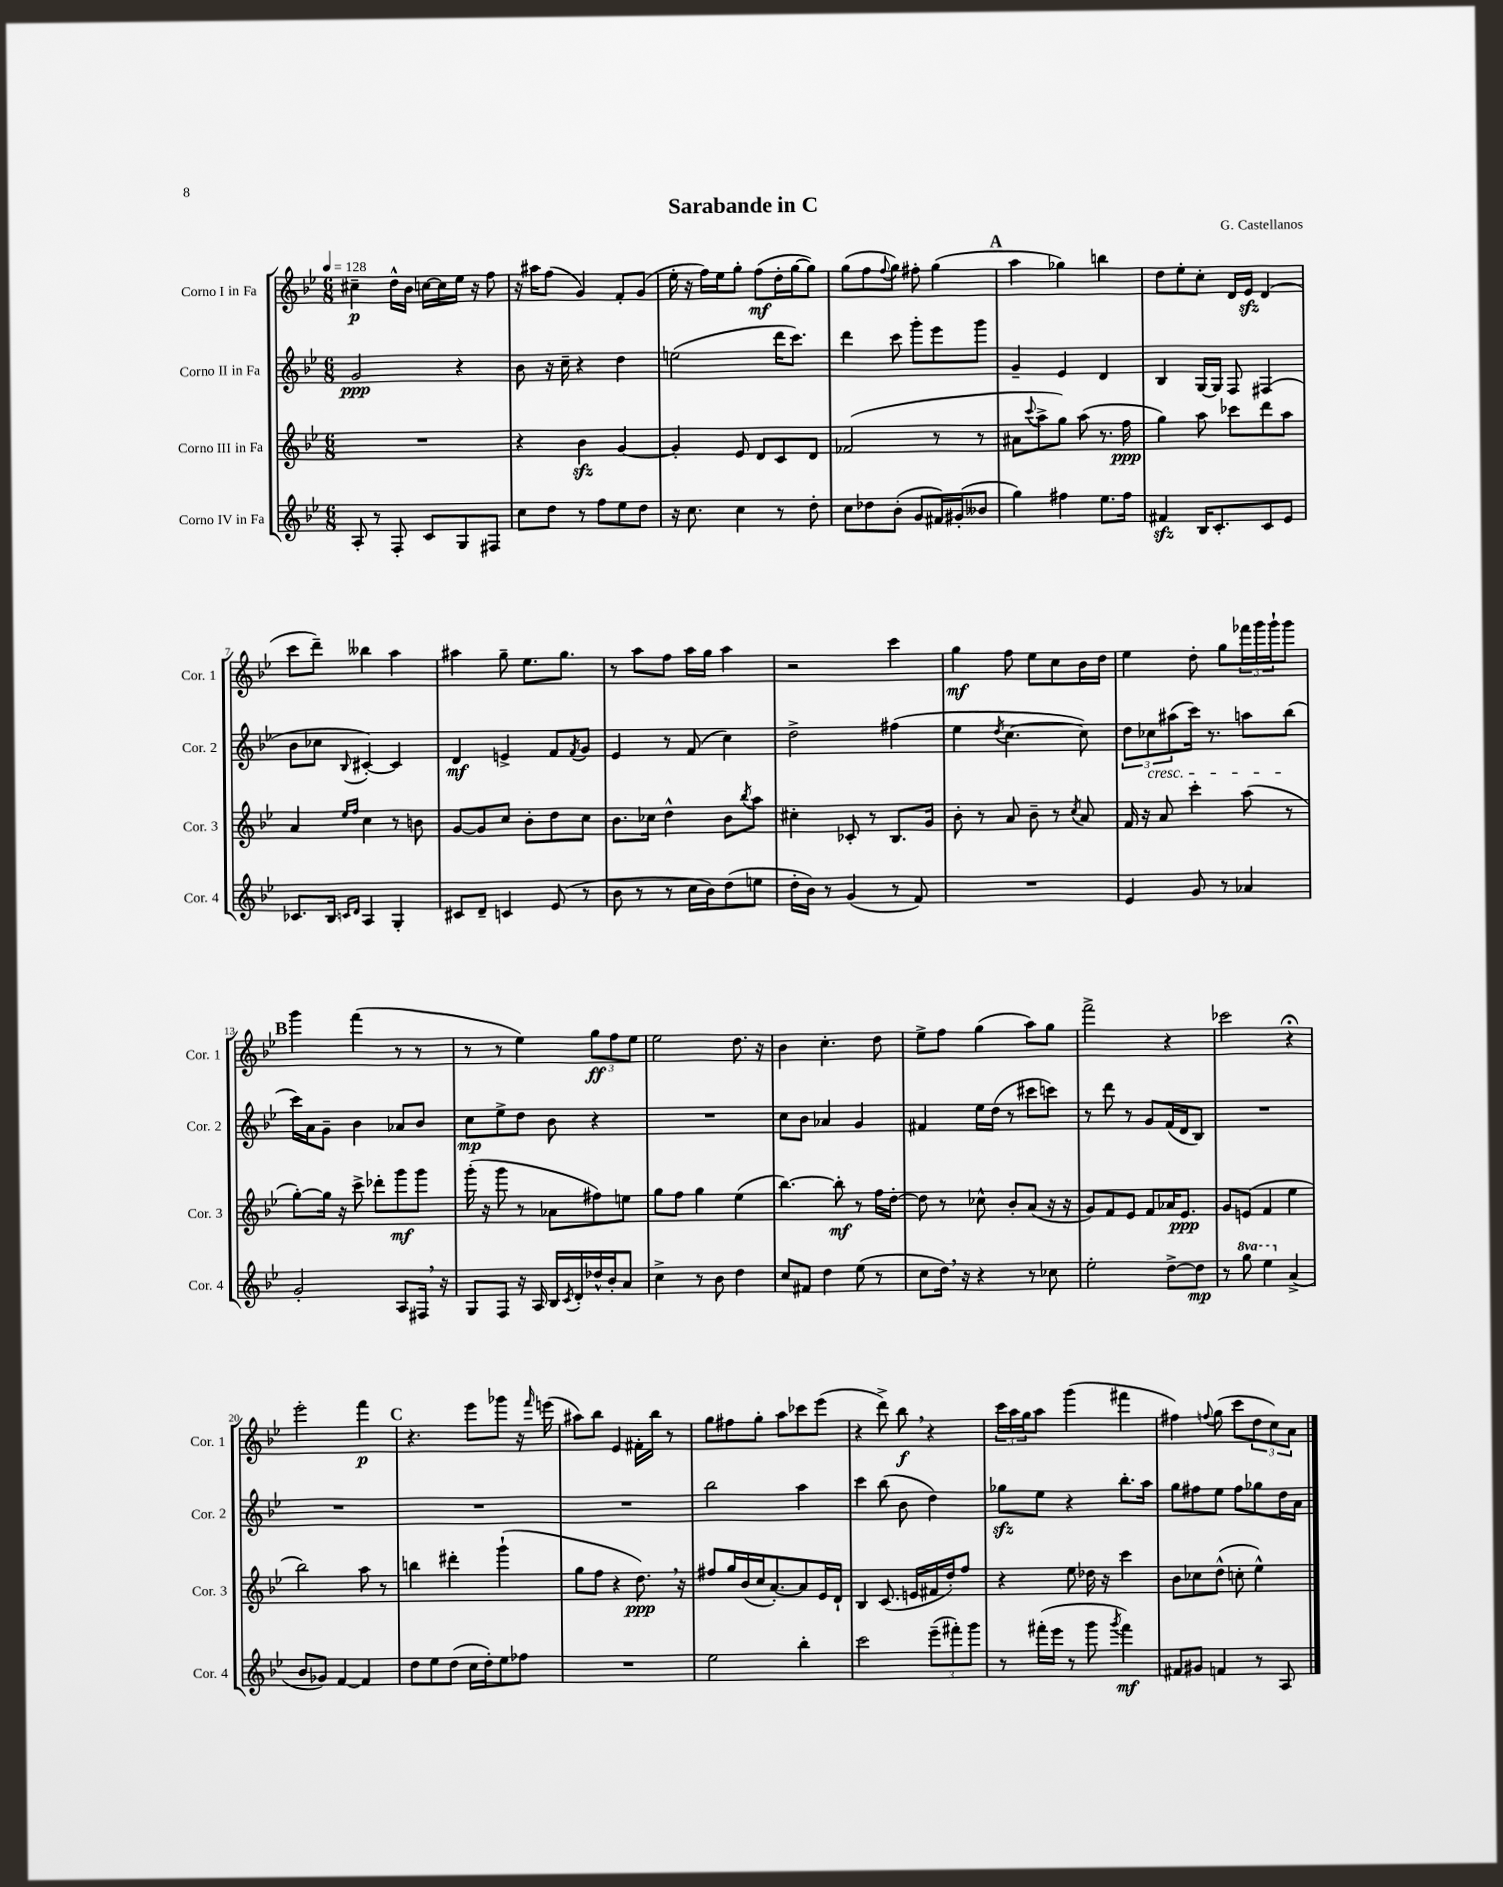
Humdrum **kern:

**kern	**dynam	**kern	**dynam	**kern	**dynam	**kern	**dynam
*part4	*part4	*part3	*part3	*part2	*part2	*part1	*part1
*staff4	*staff4	*staff3	*staff3	*staff2	*staff2	*staff1	*staff1
*I"Corno IV in Fa	*	*I"Corno III in Fa	*	*I"Corno II in Fa	*	*I"Corno I in Fa	*
*I'Cor. 4	*	*I'Cor. 3	*	*I'Cor. 2	*	*I'Cor. 1	*
*clefG2	*	*clefG2	*	*clefG2	*	*clefG2	*
*k[b-e-]	*	*k[b-e-]	*	*k[b-e-]	*	*k[b-e-]	*
*M6/8	*	*M6/8	*	*M6/8	*	*M6/8	*
*MM128	*	*MM128	*	*MM128	*	*MM128	*
=1	=1	=1	=1	=1	=1	=1	=1
8A'/	.	2.r	.	2g/	ppp	4cc#X~\	p
8r	.	.	.	.	.	.	.
8F'/	.	.	.	.	.	16dd^^\LL	.
.	.	.	.	.	.	16b-\JJ	.
8c/L	.	.	.	.	.	[16ccn\LL	.
.	.	.	.	.	.	16cc\]	.
8G/	.	.	.	4r	.	16ee-\JJ	.
.	.	.	.	.	.	16r	.
8F#X/J	.	.	.	.	.	8ff\	.
=2	=2	=2	=2	=2	=2	=2	=2
8cc\L	.	4r	.	8b-\	.	16r	.
.	.	.	.	.	.	16aa#X\KL	.
8dd\J	.	.	.	16r	.	(8ff\J	.
.	.	.	.	16cc~\	.	.	.
8r	.	4b-zz\	.	4r	.	4g/)	.
8ff\L	.	.	.	.	.	.	.
8ee-\	.	[4g/	.	4dd\	.	8f'/L	.
8dd\J	.	.	.	.	.	(8g/J	.
=3	=3	=3	=3	=3	=3	=3	=3
16r	.	4g'/]	.	(2een\	.	16ee-'\	.
8.cc\	.	.	.	.	.	16r	.
.	.	.	.	.	.	16ff\LL)	.
.	.	.	.	.	.	16ee-\J	.
4cc\	.	8e-/	.	.	.	8gg'\J	.
.	.	8d/L	.	.	.	(8ff\L	mf
8r	.	8c/	.	16ddd\KL	.	16dd'\L	.
.	.	.	.	8.ccc\J)	.	[16gg\J	.
8dd'\	.	8d/J	.	.	.	8gg\J])	.
=4	=4	=4	=4	=4	=4	=4	=4
8cc\L	.	(2f-X/	.	4ddd\	.	(8gg\L	.
8dd-X\	.	.	.	.	.	8ff\	.
.	.	.	.	.	.	8qqff/	.
(8b-'\J	.	.	.	8ccc\	.	8gg\J)	.
8g/L	.	.	.	8ggg'\L	.	8ff#X'\	.
16f#X/L)	.	8r	.	8eee-\	.	(4gg\	.
(16g#X'/J	.	.	.	.	.	.	.
8b--X/J	.	8r	.	8ggg\J	.	.	.
!!LO:REH:place=s1:t=A
=5	=5	=5	=5	=5	=5	=5	=5
4gg\)	.	8a#X\L	.	4g~/	.	4aa\	.
.	.	8qqccc/	.	.	.	.	.
.	.	8aa^\	.	.	.	.	.
4ff#X\	.	8gg\J)	.	4e-/	.	4gg-X\)	.
.	.	(8aa\	.	.	.	.	.
8.ee-\L	.	8.r	.	4d/	.	4bbn\	.
16ff#\Jk	.	16ff\	ppp	.	.	.	.
=6	=6	=6	=6	=6	=6	=6	=6
4f#Xzz/	.	4gg\)	.	4B-/	.	8dd\L	.
.	.	.	.	.	.	8ee-'\	.
16B-/KL	.	8aa\	.	[16G/LL	.	8cc'\J	.
8.c'/	.	.	.	16G/JJ]	.	.	.
.	.	8ccc-X\L	.	8F/	.	16d/LL	.
.	.	.	.	.	.	16e-zz/JJ	.
8c/	.	8ddd\	.	(4F#X/	.	(4d/	.
8e-/J	.	8aa\J	.	.	.	.	.
!!LO:LB:g=z
=7	=7	=7	=7	=7	=7	=7	=7
8.c-X/L	.	4a/	.	8b-\L	.	8ccc\L	.
.	.	.	.	8cc-X\J	.	8ddd~\J)	.
16B-/Jk	.	.	.	.	.	.	.
16qqcn/LL	.	16qqee-/LL	.	.	.	.	.
16qqd/JJ	.	16qqff/JJ	.	8qqB-/	.	.	.
4A/	.	4cc\	.	[4c#X'/)	.	4bb--X\	.
4G'/	.	8r	.	4c#/]	.	4aa\	.
.	.	8bn\	.	.	.	.	.
=8	=8	=8	=8	=8	=8	=8	=8
8c#X/L	.	[8g/L	.	4d/	mf	4aa#X\	.
8d~/J	.	8g/]	.	.	.	.	.
4cn/	.	8cc/J	.	4en^/	.	8gg~\	.
.	.	8b-'\L	.	.	.	8.ee-\L	.
(8e-/	.	8dd\	.	8f/L	.	.	.
.	.	.	.	.	.	8.gg\J	.
.	.	.	.	8qf/	.	.	.
8r	.	8cc\J	.	8g/J	.	.	.
=9	=9	=9	=9	=9	=9	=9	=9
8b-\	.	8.b-\L	.	4e-/	.	8r	.
8r	.	.	.	.	.	8aa\L	.
.	.	16cc-X\Jk	.	.	.	.	.
8r	.	4dd^^\	.	8r	.	8ff\J	.
16cc\LL	.	.	.	(8f/	.	16aa\LL	.
16b-\J)	.	.	.	.	.	16gg\JJ	.
(8dd\	.	8b-\L	.	4cc\)	.	4aa\	.
.	.	8qbb-/	.	.	.	.	.
8een\J	.	8aa\J	.	.	.	.	.
=10	=10	=10	=10	=10	=10	=10	=10
16dd'\LL	.	4cc#X'\	.	2dd^\	.	2r	.
16b-\JJ)	.	.	.	.	.	.	.
8r	.	.	.	.	.	.	.
(4g/	.	8c-X'/	.	.	.	.	.
.	.	8r	.	.	.	.	.
8r	.	8.B-/L	.	(4ff#X\	.	4ccc\	.
8f/)	.	.	.	.	.	.	.
.	.	16g/Jk	.	.	.	.	.
=11	=11	=11	=11	=11	=11	=11	=11
2.r	.	8b-'\	.	4ee-\	.	4gg\	mf
.	.	8r	.	.	.	.	.
.	.	.	.	8qdd/	.	.	.
.	.	8a/	.	[4.cc\	.	8ff\	.
.	.	8b-~\	.	.	.	8ee-\L	.
.	.	8r	.	.	.	8cc\	.
.	.	8qcc/	.	.	.	.	.
.	.	8a/	.	8cc\])	.	16b-\L	.
.	.	.	.	.	.	16dd\JJ	.
=12	=12	=12	=12	=12	=12	=12	=12
4e-/	.	16f/	.	12dd\L	.	4ee-\	.
.	.	16r	.	.	.	.	.
!	!	!	!	!LO:TX:b:i:t=cresc.	!	!	!
.	.	.	.	12cc-X\	.	.	.
.	.	8a/	.	.	.	.	.
.	.	.	.	(12aa#X\	.	.	.
8g/	.	4ccc'\	.	16ccc\Jk)	.	8dd'\	.
.	.	.	.	8.r	.	.	.
8r	.	.	.	.	.	8gg\L	.
4a-X/	.	(8aa\	.	8aan\L	.	24fff-X\L	.
.	.	.	.	.	.	24ggg\	.
.	.	.	.	.	.	24ggg`\J	.
.	.	8r	.	(8bb-\J	.	8ggg\J	.
!!LO:LB:g=z
!!LO:REH:place=s1:t=B
=13	=13	=13	=13	=13	=13	=13	=13
2g'/	.	[8gg'\L)	.	16ccc\LL)	.	4ggg\	.
.	.	.	.	16a\J	.	.	.
.	.	16gg\Jk]	.	8g~\J	.	.	.
.	.	16r	.	.	.	.	.
.	.	8ccc^\	.	4b-\	.	(4fff\	.
.	.	8ddd-X'\L	.	.	.	.	.
8A/L	.	8ggg\	mf	8a-X/L	.	8r	.
16F#X,/Jk	.	8ggg\J	.	8b-/J	.	8r	.
16r	.	.	.	.	.	.	.
=14	=14	=14	=14	=14	=14	=14	=14
8G/L	.	(16ggg'\	.	8cc\L	mp	8r	.
.	.	16r	.	.	.	.	.
8F/J	.	8ggg\	.	8ee-^\	.	8r	.
16r	.	8r	.	8dd\J	.	4ee-\)	.
16A/	.	.	.	.	.	.	.
16B-/LL	.	8a-X\L	.	8b-\	.	.	.
8qc/	.	.	.	.	.	.	.
16d'/	.	.	.	.	.	.	.
16dd-X^^/	.	8ff#X\)	.	4r	.	12gg\L	ff
16b-'/J	.	.	.	.	.	.	.
.	.	.	.	.	.	12ff\	.
8a/J	.	8een\J	.	.	.	.	.
.	.	.	.	.	.	12ee-\J	.
=15	=15	=15	=15	=15	=15	=15	=15
4cc^\	.	8gg\L	.	2.r	.	2ee-\	.
.	.	8ff\J	.	.	.	.	.
8r	.	4gg\	.	.	.	.	.
8b-\	.	.	.	.	.	.	.
4dd\	.	(4ee-\	.	.	.	8.dd\	.
.	.	.	.	.	.	16r	.
=16	=16	=16	=16	=16	=16	=16	=16
8cc/L	.	[4.bb-\)	.	8cc\L	.	4b-\	.
8f#X/J	.	.	.	8b-\J	.	.	.
4dd\	.	.	.	4a-X/	.	4.cc'\	.
.	.	8bb-'\]	mf	.	.	.	.
(8ee-\	.	8r	.	4g/	.	.	.
8r	.	16ff\LL	.	.	.	8dd\	.
.	.	[16dd'\JJ	.	.	.	.	.
=17	=17	=17	=17	=17	=17	=17	=17
8cc\L	.	8dd\]	.	4f#X/	.	8ee-^\L	.
16dd,\Jk)	.	8r	.	.	.	8ff\J	.
16r	.	.	.	.	.	.	.
4r	.	8cc-X^^\	.	16ee-\LL	.	(4gg\	.
.	.	.	.	(16dd\JJ	.	.	.
.	.	8b-'/L	.	8r	.	.	.
8r	.	(8a/J	.	8ccc#X\L	.	8aa\L)	.
8cc-X\	.	16r	.	8cccn\J)	.	8gg\J	.
.	.	16r	.	.	.	.	.
=18	=18	=18	=18	=18	=18	=18	=18
2ee-'\	.	8g/L)	.	8r	.	2fff^\	.
.	.	8f/	.	8ddd\	.	.	.
.	.	8e-/J	.	8r	.	.	.
.	.	8f/L	.	8g/L	.	.	.
[8dd^\L	.	16a-X/K	.	(16f/L	.	4r	.
.	.	8.e-/J	ppp	16d/J	.	.	.
8dd\J]	mp	.	.	8B-/J)	.	.	.
=19	=19	=19	=19	=19	=19	=19	=19
8r	.	8g/L	.	2.r	.	2ccc-X\	.
*8va	*	*	*	*	*	*	*
8ggg\	.	(8en/J	.	.	.	.	.
4eee-\	.	4f/	.	.	.	.	.
*X8va	*	*	*	*	*	*	*
(4a^/	.	4ee-\	.	.	.	4r;<	.
!!LO:LB:g=z
=20	=20	=20	=20	=20	=20	=20	=20
8b-/L	.	2bb-\)	.	2.r	.	2eee-'\	.
8g-X/J)	.	.	.	.	.	.	.
[4f/	.	.	.	.	.	.	.
4f/]	.	8aa\	.	.	.	4fff\	p
.	.	8r	.	.	.	.	.
!!LO:REH:place=s1:t=C
=21	=21	=21	=21	=21	=21	=21	=21
8dd\L	.	4bbn\	.	2.r	.	4.r	.
8ee-\	.	.	.	.	.	.	.
(8dd\J	.	4ddd#X'\	.	.	.	.	.
16cc\LL	.	.	.	.	.	8eee-\L	.
16dd'\J)	.	.	.	.	.	.	.
8ee-\	.	(4ggg`\	.	.	.	8ggg-X\J	.
8ff-X\J	.	.	.	.	.	16r	.
.	.	.	.	.	.	16qqfff/	.
.	.	.	.	.	.	(16eeen\	.
=22	=22	=22	=22	=22	=22	=22	=22
2.r	.	8gg\L	.	2.r	.	8aa#X\L)	.
.	.	8ff\J	.	.	.	8bb-\J	.
.	.	4r	.	.	.	4e-/	.
.	.	8.dd,\)	ppp	.	.	16f#X'\LL	.
.	.	.	.	.	.	16bb-\JJ	.
.	.	.	.	.	.	8r	.
.	.	16r	.	.	.	.	.
=23	=23	=23	=23	=23	=23	=23	=23
2ee-\	.	8ff#X/L	.	2bb-\	.	8gg\L	.
.	.	16gg/L	.	.	.	8ff#X\	.
.	.	(16b-/	.	.	.	.	.
.	.	16cc/J	.	.	.	8gg'\J	.
.	.	[8.a'/)	.	.	.	.	.
.	.	.	.	.	.	8aa\L	.
4bb-'\	.	8a/]	.	4aa\	.	8ccc-X\	.
.	.	16e-/L	.	.	.	(8eee-\J	.
.	.	16d`/JJ	.	.	.	.	.
=24	=24	=24	=24	=24	=24	=24	=24
2ccc\	.	4B-/	.	4ccc\	.	4r	.
.	.	(8.c/	.	(8bb-\	.	8ddd^\)	.
.	.	.	.	8b-\	.	8bb-,\	f
.	.	16en/LL	.	.	.	.	.
(12eee-~\L	.	16f#X/	.	4dd\)	.	4r	.
.	.	16dd'/J)	.	.	.	.	.
12fff#X'\)	.	.	.	.	.	.	.
.	.	8ff/J	.	.	.	.	.
12ggg\J	.	.	.	.	.	.	.
=25	=25	=25	=25	=25	=25	=25	=25
8r	.	4r	.	8gg-Xzz\L	.	24ccc\LL	.
.	.	.	.	.	.	24aa\	.
.	.	.	.	.	.	24gg\J	.
(16fff#X'\LL	.	.	.	8ee-\J	.	8aa\J	.
16eee-\JJ	.	.	.	.	.	.	.
8r	.	8ee-\	.	4r	.	(4ggg\	.
8ggg\	.	16dd-X\	.	.	.	.	.
.	.	16r	.	.	.	.	.
8qggg/	.	.	.	.	.	.	.
4fff#\)	mf	4ccc\	.	8.bb-'\L	.	4fff#X\	.
.	.	.	.	16aa\Jk	.	.	.
=26	=26	=26	=26	=26	=26	=26	=26
8f#X/L	.	8b-\L	.	8gg\L	.	4ff#X\)	.
8g#X/J	.	8cc-X\	.	8ff#X\	.	.	.
.	.	.	.	.	.	8qqffn/	.
4fn/	.	(8dd^^\J	.	8ee-\J	.	(8gg\	.
.	.	8ccn'\	.	8ff#\L	.	8ccc\L	.
8r	.	4ee-^^\)	.	8gg-X\	.	12dd\	.
.	.	.	.	.	.	12cc\)	.
8A/	.	.	.	16dd\L	.	.	.
.	.	.	.	.	.	12a\J	.
.	.	.	.	16a\JJ	.	.	.
==	==	==	==	==	==	==	==
*-	*-	*-	*-	*-	*-	*-	*-
